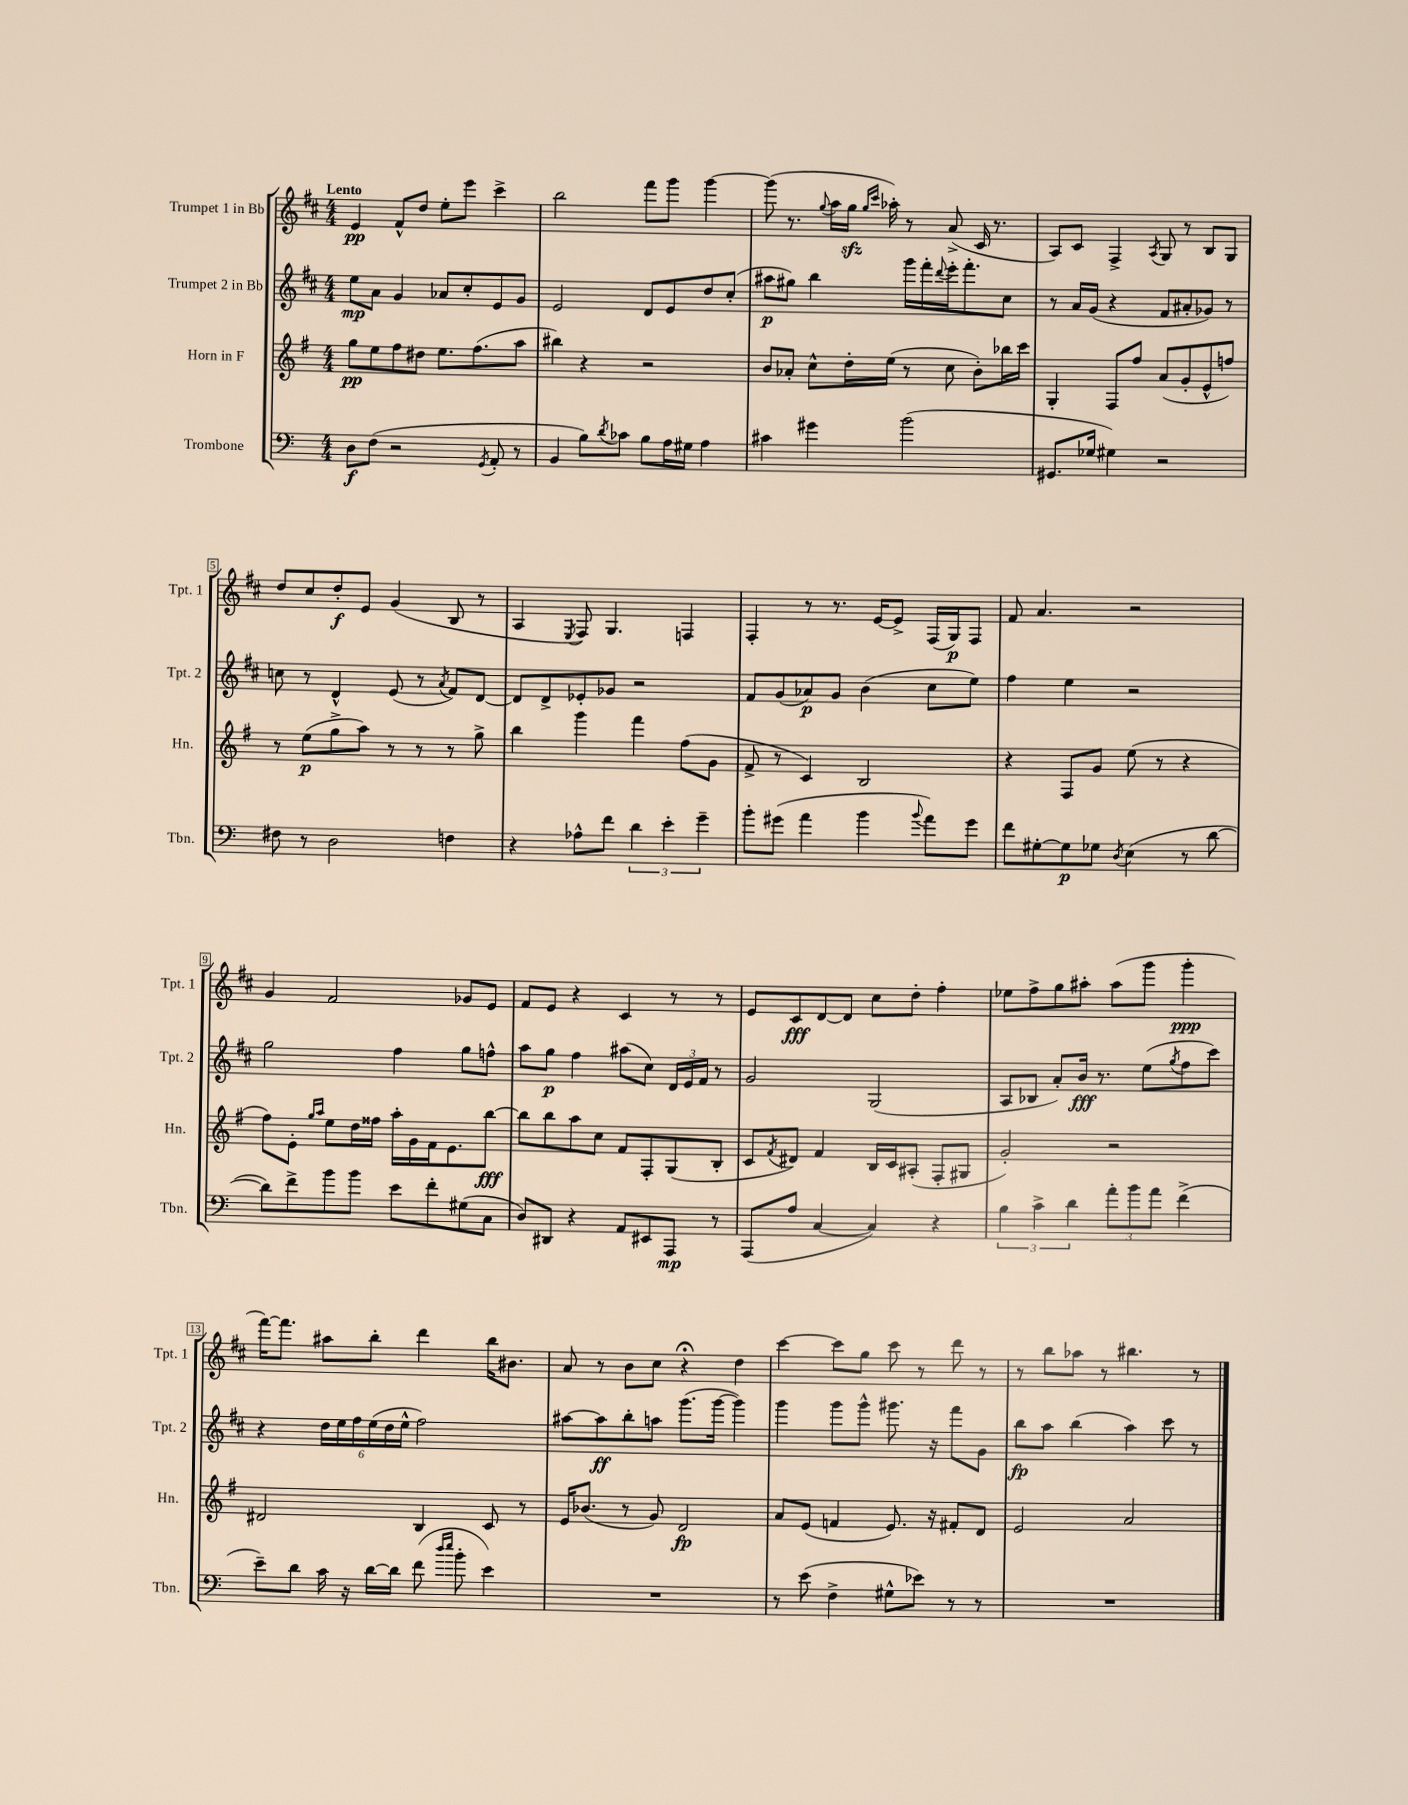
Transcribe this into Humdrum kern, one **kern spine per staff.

**kern	**dynam	**kern	**dynam	**kern	**dynam	**kern	**dynam
*part4	*part4	*part3	*part3	*part2	*part2	*part1	*part1
*staff4	*staff4	*staff3	*staff3	*staff2	*staff2	*staff1	*staff1
*I"Trombone	*	*I"Horn in F	*	*I"Trumpet 2 in Bb	*	*I"Trumpet 1 in Bb	*
*I'Tbn.	*	*I'Hn.	*	*I'Tpt. 2	*	*I'Tpt. 1	*
*clefF4	*	*clefG2	*	*clefG2	*	*clefG2	*
*k[]	*	*k[f#]	*	*k[f#c#]	*	*k[f#c#]	*
*M4/4	*	*M4/4	*	*M4/4	*	*M4/4	*
=1	=1	=1	=1	=1	=1	=1	=1
!	!	!	!	!	!	!LO:TX:a:B:t=Lento	!
8D\L	f	8gg\L	pp	8ee\L	mp	4e/	pp
(8F\J	.	8ee\	.	8a\J	.	.	.
2r	.	8ff#\	.	4g/	.	8f#^^/L	.
.	.	8dd#X\J	.	.	.	8dd/J	.
.	.	8.ee\L	.	8a-X/L	.	8ee'\L	.
.	.	.	.	8cc#'/	.	8eee\J	.
.	.	(8.ff#\	.	.	.	.	.
8qGG/	.	.	.	.	.	.	.
8AA'/	.	.	.	8e/	.	4ccc#^\	.
8r	.	8aa\J	.	8g/J	.	.	.
=2	=2	=2	=2	=2	=2	=2	=2
4BB/	.	4bb#X\)	.	2e/	.	2bb\	.
8B\L)	.	4r	.	.	.	.	.
8qd/	.	.	.	.	.	.	.
8c-X\J	.	.	.	.	.	.	.
8B\L	.	2r	.	8d/L	.	8fff#\L	.
16A\L	.	.	.	8e/	.	8ggg\J	.
16G#X\JJ	.	.	.	.	.	.	.
4A\	.	.	.	8dd/	.	[4ggg\	.
.	.	.	.	(8cc#'/J	.	.	.
=3	=3	=3	=3	=3	=3	=3	=3
4c#X\	.	8b/L	.	8aa#X\L	p	(8ggg\]	.
.	.	8a-X'/J	.	8gg#X\J)	.	8.r	.
4g#X\	.	8cc^^\L	.	4bb\	.	.	.
.	.	.	.	.	.	8qqgg/	.
.	.	.	.	.	.	16aa\LL	.
.	.	16dd'\L	.	.	.	16ggzz\JJ	.
.	.	.	.	.	.	16qqgg/LL	.
.	.	.	.	.	.	16qqccc#/JJ	.
.	.	(16ee\JJ	.	.	.	16aa-X'\)	.
(2b\	.	8r	.	16ggg\LL	.	8r	.
.	.	.	.	16fff#'\	.	.	.
.	.	.	.	8qqddd/	.	.	.
.	.	8cc\	.	16eee'\J	.	(8a^/	.
.	.	.	.	8.fff#'\	.	.	.
.	.	8b'\L)	.	.	.	16c#/	.
.	.	.	.	.	.	8.r	.
.	.	16bb-X\L	.	8cc#\J	.	.	.
.	.	16ccc\JJ	.	.	.	.	.
=4	=4	=4	=4	=4	=4	=4	=4
8.GG#X/L	.	4G'/	.	8r	.	8A/L)	.
.	.	.	.	16a/LL	.	8c#/J	.
16G-X/Jk	.	.	.	(16g/JJ	.	.	.
4G#X\)	.	8F#/L	.	4r	.	4F#^/	.
.	.	8ff#/J	.	.	.	.	.
.	.	.	.	.	.	8qA/	.
2r	.	(8a/L	.	8f#/L	.	8G/	.
.	.	8g'/	.	8a#X'/	.	8r	.
.	.	8e^^/	.	8g-X/J)	.	8B/L	.
.	.	8ffn/J)	.	8r	.	8G/J	.
!!LO:LB:g=z
=5	=5	=5	=5	=5	=5	=5	=5
8F#X\	.	8r	.	8ccn\	.	8dd/L	.
8r	.	(8ee\L	p	8r	.	8cc#/	.
2D\	.	8gg^\	.	4d^^/	.	8dd'/	f
.	.	8aa\J)	.	.	.	8e/J	.
.	.	8r	.	(8e/	.	(4g/	.
.	.	8r	.	8r	.	.	.
.	.	.	.	8qa/	.	.	.
4Fn\	.	8r	.	8f#/L)	.	8B/	.
.	.	8gg^\	.	[8d/J	.	8r	.
=6	=6	=6	=6	=6	=6	=6	=6
4r	.	4bb\	.	8d/L]	.	4A/	.
.	.	.	.	8d^/	.	.	.
.	.	.	.	.	.	8qE/	.
8A-X^^\L	.	4ggg\	.	8e-X'/	.	8F#/)	.
8f\J	.	.	.	8g-X/J	.	4.G/	.
6d\	.	4fff#\	.	2r	.	.	.
6e'\	.	.	.	.	.	.	.
.	.	(8ff#\L	.	.	.	4Fn/	.
6g~\	.	.	.	.	.	.	.
.	.	8g\J	.	.	.	.	.
=7	=7	=7	=7	=7	=7	=7	=7
8b'\L	.	8f#^/	.	8f#/L	.	4F#'/	.
(8g#X\J	.	8r	.	(8g/	.	.	.
4a\	.	4c/)	.	8a-X/)	p	8r	.
.	.	.	.	8g/J	.	8.r	.
4b\	.	2B/	.	(4b\	.	.	.
.	.	.	.	.	.	[16e/KL	.
.	.	.	.	.	.	8e^/J]	.
8qqb/	.	.	.	.	.	.	.
8a\L)	.	.	.	8cc#\L	.	(16F#/LL	.
.	.	.	.	.	.	16G/J)	p
8g#\J	.	.	.	8ee\J)	.	8F#/J	.
=8	=8	=8	=8	=8	=8	=8	=8
8f\L	.	4r	.	4ff#\	.	8f#/	.
[8G#X'\	.	.	.	.	.	4.a/	.
8G#\]	p	8F#/L	.	4ee\	.	.	.
8G-X\J	.	8g/J	.	.	.	.	.
8qD/	.	.	.	.	.	.	.
(4E\	.	(8ee\	.	2r	.	2r	.
.	.	8r	.	.	.	.	.
8r	.	4r	.	.	.	.	.
[8d\	.	.	.	.	.	.	.
!!LO:LB:g=z
=9	=9	=9	=9	=9	=9	=9	=9
8d\L])	.	8ff#\L)	.	2gg\	.	4g/	.
8f^\	.	8e'\J	.	.	.	.	.
.	.	16qqgg/LL	.	.	.	.	.
.	.	16qqaa/JJ	.	.	.	.	.
8b\	.	8ee\L	.	.	.	2f#/	.
8b\J	.	16dd\L	.	.	.	.	.
.	.	16ff##X\JJ	.	.	.	.	.
8e\L	.	16aa'\LL	.	4ff#\	.	.	.
.	.	16g\	.	.	.	.	.
8f'\	.	16f#\J	.	.	.	.	.
.	.	8.e\	.	.	.	.	.
(8G#X\	.	.	.	8gg\L	.	8g-X/L	.
8C\J	.	[8bb\J	fff	8ffn^^\J	.	8e/J	.
=10	=10	=10	=10	=10	=10	=10	=10
8D/L)	.	8bb\L]	.	8aa\L	.	8f#/L	.
8DD#X/J	.	8bb\	.	8gg\J	p	8e/J	.
4r	.	8aa\	.	4ff#\	.	4r	.
.	.	8cc\J	.	.	.	.	.
8AA/L	.	8f#/L	.	(8aa#X\L	.	4c#/	.
8EE#X/	.	8F#'/	.	8cc#\J)	.	.	.
8AAA/J	mp	(8G/	.	24d/LL	.	8r	.
.	.	.	.	24e/	.	.	.
.	.	.	.	24f#/JJ	.	.	.
8r	.	8B'/J	.	8r	.	8r	.
=11	=11	=11	=11	=11	=11	=11	=11
(8AAA/L	.	8c/L	.	2g/	.	8e/L	.
.	.	8qf#/	.	.	.	.	.
8A/J	.	8d#X/J)	.	.	.	8c#/	fff
[4C/	.	4f#/	.	.	.	[8d/	.
.	.	.	.	.	.	8d/J]	.
4C/])	.	16B/LL	.	(2G/	.	8cc#\L	.
.	.	16c/J	.	.	.	.	.
.	.	(8A#X'/J	.	.	.	8dd'\J	.
4r	.	8F#'/L	.	.	.	4ff#'\	.
.	.	8G#X/J	.	.	.	.	.
=12	=12	=12	=12	=12	=12	=12	=12
6B\	.	2g'/)	.	8A/L	.	8ee-X\L	.
.	.	.	.	8B-X/J	.	8ff#^\	.
6c^\	.	.	.	.	.	.	.
.	.	.	.	8a'/L)	.	8gg\	.
6d\	.	.	.	.	.	.	.
.	.	.	.	16b/Jk	fff	8aa#X'\J	.
.	.	.	.	8.r	.	.	.
12a'\L	.	2r	.	.	.	(8aa#\L	.
12b\	.	.	.	.	.	.	.
.	.	.	.	(8ee\L	.	8ggg\J	.
12a\J	.	.	.	.	.	.	.
.	.	.	.	8qgg/	.	.	.
(4f^\	.	.	.	8ff#\	.	4ggg'\	ppp
.	.	.	.	8ccc#\J)	.	.	.
!!LO:LB:g=z
=13	=13	=13	=13	=13	=13	=13	=13
8e~\L)	.	2d#X/	.	4r	.	[16fff#\KL)	.
.	.	.	.	.	.	8.fff#\J]	.
8d\J	.	.	.	.	.	.	.
16c\	.	.	.	24dd\LL	.	8aa#X\L	.
.	.	.	.	24ee\	.	.	.
16r	.	.	.	.	.	.	.
.	.	.	.	24ff#\	.	.	.
[16d\LL	.	.	.	(24ee\	.	8bb'\J	.
.	.	.	.	24dd\	.	.	.
16d\JJ]	.	.	.	.	.	.	.
.	.	.	.	24ee^^\JJ	.	.	.
(8f\	.	4B/	.	2ff#\)	.	4ddd\	.
16qqdd/LL	.	.	.	.	.	.	.
16qqee/JJ	.	.	.	.	.	.	.
8b'\	.	.	.	.	.	.	.
4e\)	.	8c/	.	.	.	16bb\KL	.
.	.	.	.	.	.	8.b#X\J	.
.	.	8r	.	.	.	.	.
=14	=14	=14	=14	=14	=14	=14	=14
1r	.	16e/KL	.	[8aa#X\L	.	8a/	.
.	.	(8.b-X/J	.	.	.	.	.
.	.	.	.	8aa#\]	ff	8r	.
.	.	8r	.	8bb'\	.	8b\L	.
.	.	8g/)	.	8aan\J	.	8cc#\J	.
.	.	2d/	fp	(8.ggg\L	.	4r;<	.
.	.	.	.	[16ggg\Jk	.	.	.
.	.	.	.	4ggg\])	.	4dd\	.
=15	=15	=15	=15	=15	=15	=15	=15
8r	.	8a/L	.	4ggg\	.	[4ccc#\	.
(8e\	.	(8e/J	.	.	.	.	.
4F^\	.	4fn/	.	8ggg\L	.	8ccc#\L]	.
.	.	.	.	8ggg^^\J	.	8gg\J	.
8G#X^^\L	.	8.e/)	.	8.ggg#X\	.	8ccc#\	.
8e-X\J)	.	.	.	.	.	8r	.
.	.	16r	.	16r	.	.	.
8r	.	8f#X'/L	.	8fff#\L	.	8ddd\	.
8r	.	8d/J	.	8g\J	.	8r	.
=16	=16	=16	=16	=16	=16	=16	=16
1r	.	2e/	.	8bb\L	fp	8r	.
.	.	.	.	8aa\J	.	8bb\L	.
.	.	.	.	(4bb\	.	8aa-X\J	.
.	.	.	.	.	.	8r	.
.	.	2a/	.	4aa\)	.	4.bb#X\	.
.	.	.	.	8ccc#\	.	.	.
.	.	.	.	8r	.	8r	.
==	==	==	==	==	==	==	==
*-	*-	*-	*-	*-	*-	*-	*-
